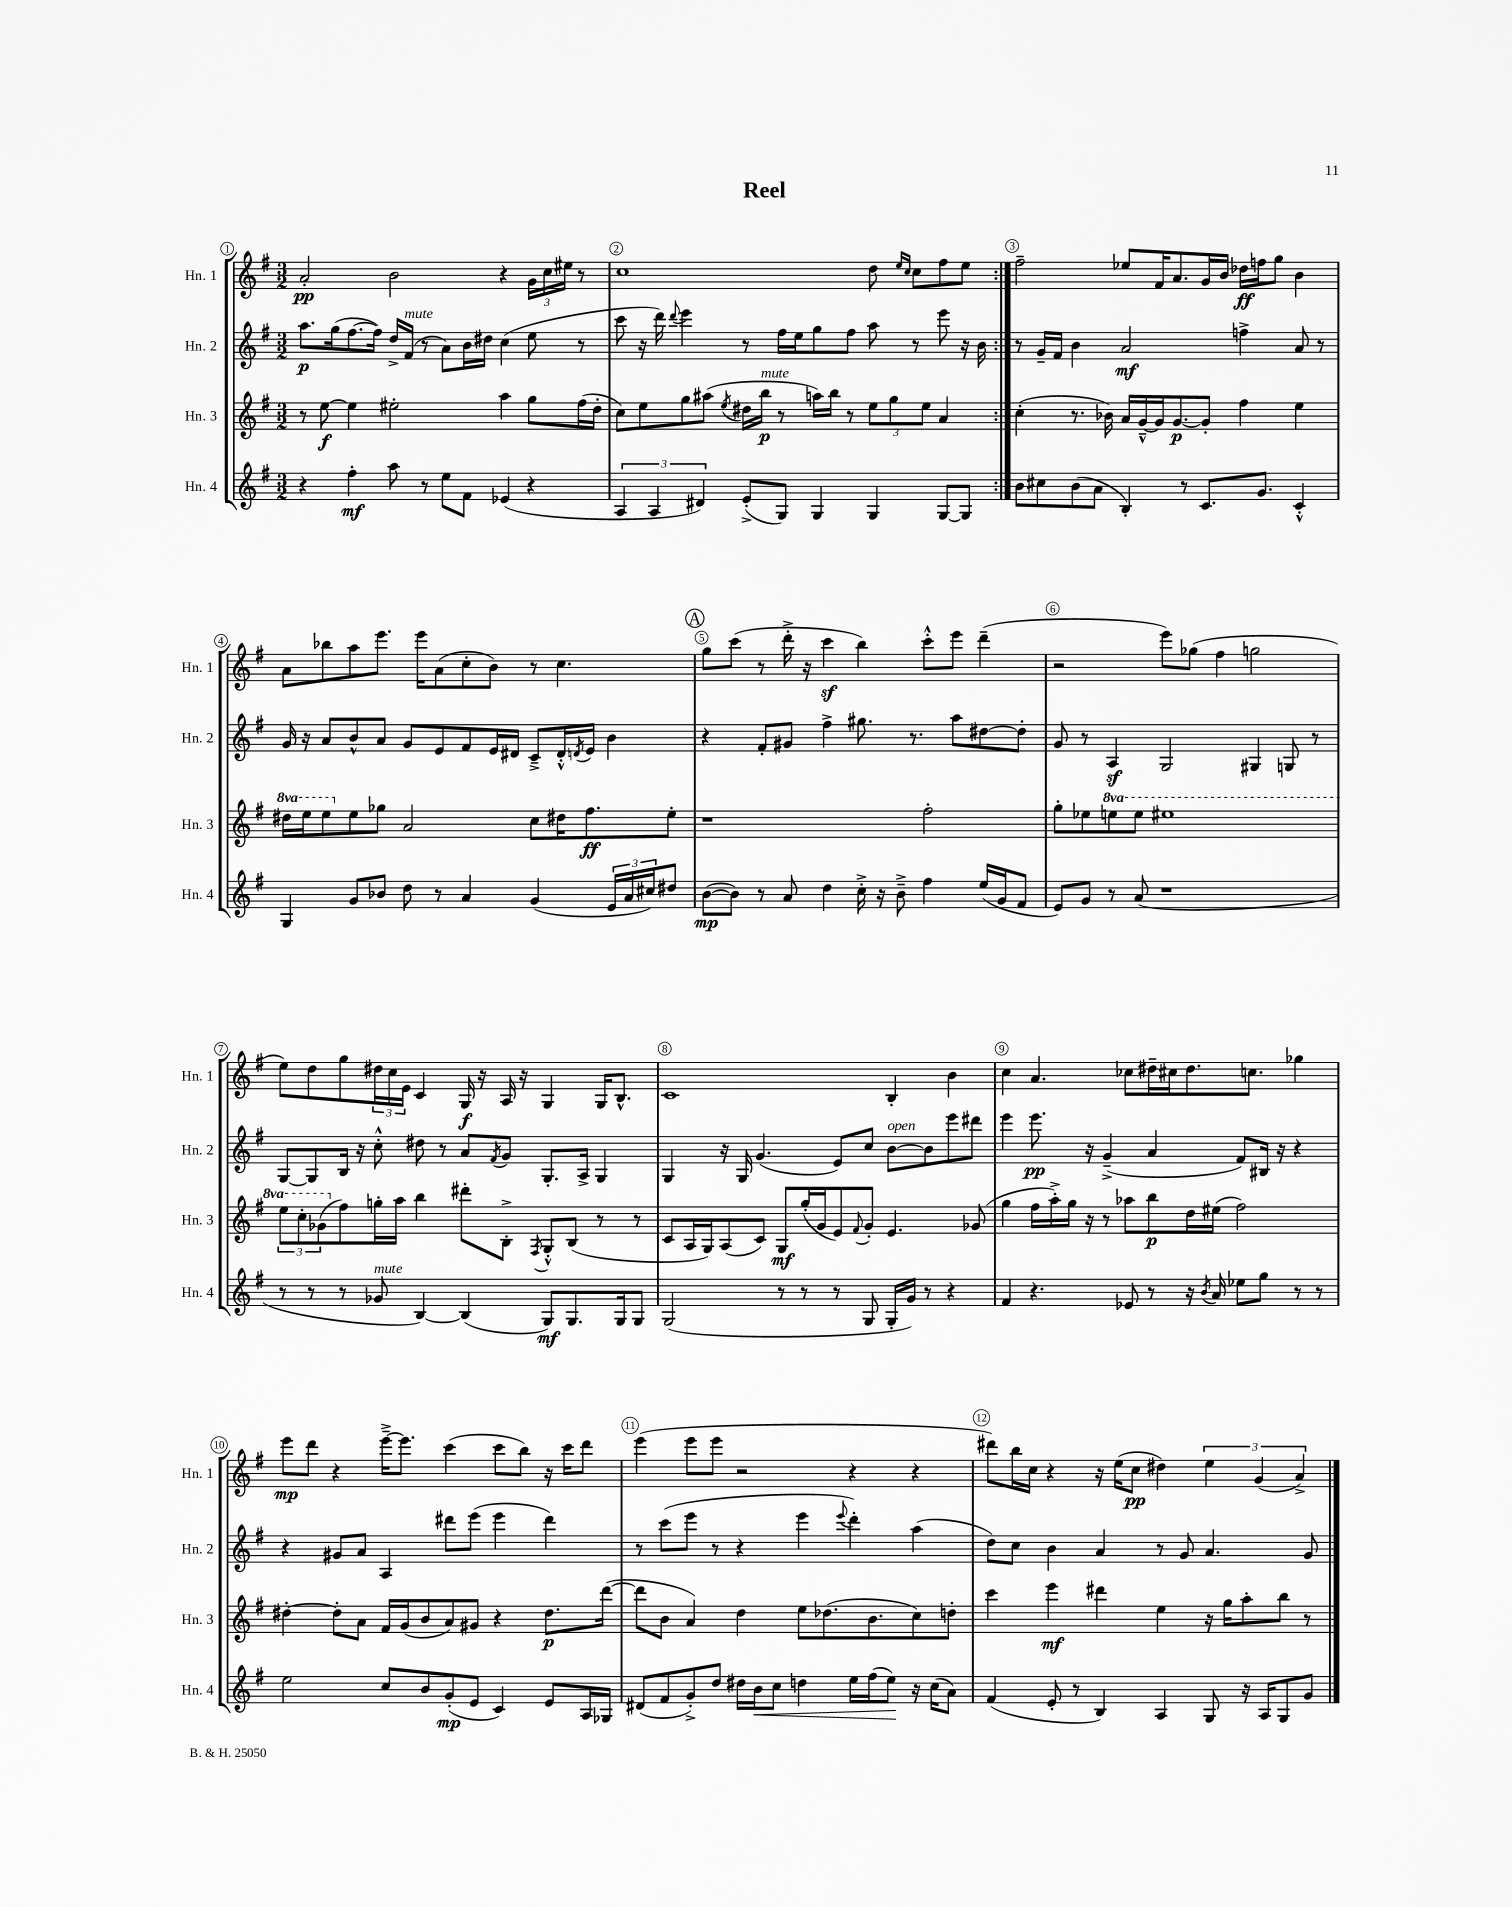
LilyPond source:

\header { title = "Reel" }
<<
\new StaffGroup <<
\new Staff = "s0" \with { instrumentName = "Hn. 1" shortInstrumentName = "Hn. 1" } {
    \clef treble \key g \major \numericTimeSignature \time 3/2
    \repeat volta 2 { a'2-.\pp b'2 r4 \tuplet 3/2 { g'16 c''16 eis''16 } r8 |
    c''1 d''8 \grace { e''16 c''16 } c''8 fis''8 e''8 | }
    fis''2-- ees''8 fis'16 a'8. g'16 b'16 des''16\ff f''16 g''8 b'4 |
    a'8 bes''8 a''8 e'''8. e'''16 a'8( c''8-. b'8) r8 c''4. |
    \mark \markup { \circle "A" } g''8 c'''8( r8 d'''16-.-> r16 c'''4\sf b''4) c'''8-.-^ e'''8 d'''4--( |
    r2 e'''8) ges''8( fis''4 g''2 |
    e''8) d''8 g''8 \tuplet 3/2 { dis''16 c''16 e'16 } c'4 g16\f r16 a16 r16 g4 g16 b8.-^ |
    c'1 b4-. b'4 |
    c''4 a'4. ces''8 dis''16-- cis''16 dis''8. c''8. ges''4 |
    e'''8\mp d'''8 r4 e'''16~---> e'''8. c'''4( c'''8 b''8) r16 c'''16 d'''8 |
    e'''4( e'''8 e'''8 r2 r4 r4 |
    dis'''8) b''16 c''16 r4 r16 e''16( c''8\pp dis''4) \tuplet 3/2 { e''4 g'4( a'4->) } \bar "|." |
}
\new Staff = "s1" \with { instrumentName = "Hn. 2" shortInstrumentName = "Hn. 2" } {
    \clef treble \key g \major \numericTimeSignature \time 3/2
    \repeat volta 2 { a''8.\p g''16( fis''8.~ fis''16) d''16-> fis'16^\markup { \italic "mute" }( r8 a'8) b'16 dis''16 c''4( e''8 r8 |
    c'''8 r16 d'''16) \appoggiatura { d'''8 } e'''4 r8 fis''16 e''16 g''8 fis''8 a''8 r8 e'''8 r16 b'16 | }
    r8 g'16-- fis'16 b'4 a'2\mf f''4-> a'8 r8 |
    g'16 r16 a'8 b'8-^ a'8 g'8 e'8 fis'8 e'16 dis'16 c'8---> dis'16-.-^ \acciaccatura { d'8 } e'16 b'4 |
    \mark \markup { \circle "A" } r4 fis'8-. gis'8 fis''4-> gis''8. r8. a''8 dis''8~ dis''8-. |
    g'8 r8 a4\sf g2 gis4 g8 r8 |
    g8~ g8 b16 r16 c''8-.-^ dis''8 r8 a'8 \acciaccatura { fis'8 } g'8 g8.-. a16-> g4 |
    g4 r16 g16 g'4.( e'8) c''8 b'8~^\markup { \italic "open" } b'8 e'''8 dis'''8 |
    e'''4 e'''8.\pp r16 g'4--->( a'4 fis'8) bis16 r16 r4 |
    r4 gis'8 a'8 a4 dis'''8 e'''8( e'''4 dis'''4) |
    r8 c'''8( e'''8 r8 r4 e'''4 \appoggiatura { e'''8 } d'''4-.) a''4( |
    d''8) c''8 b'4 a'4 r8 g'8 a'4. g'8 \bar "|." |
}
\new Staff = "s2" \with { instrumentName = "Hn. 3" shortInstrumentName = "Hn. 3" } {
    \clef treble \key g \major \numericTimeSignature \time 3/2 \set Staff.ottavationMarkups = #ottavation-simple-ordinals
    \repeat volta 2 { r8 e''8~\f e''4 eis''2-. a''4 g''8 fis''16( d''16-. |
    c''8) e''8 g''8 ais''8( \acciaccatura { e''8 } dis''16 b''16\p^\markup { \italic "mute" } r8 a''16) b''16 r8 \tuplet 3/2 { e''8 g''8 e''8 } a'4 | }
    c''4-.( r8. bes'16) a'16 g'16~---^ g'16 g'8.~\p g'8-. fis''4 e''4 |
    \ottava #1 dis'''16 e'''16 e'''8 \ottava #0 e''8 ges''8 a'2 c''8 dis''16 fis''8.\ff e''8-. |
    \mark \markup { \circle "A" } r1 fis''2-. |
    g''8-. ees''8 \ottava #1 e'''!8 e'''8 eis'''1 |
    \tuplet 3/2 { e'''8 c'''8-. ges''8( \ottava #0 } fis''8) g''16-. a''16 b''4 dis'''8-. b8-.-> \acciaccatura { fis8 } g8-.-^ b8( r8 r8 |
    c'8 a16 g16) a8( c'8) g8\mf g''16-.( g'16 e'8) \appoggiatura { fis'8 } g'8-. e'4. ges'8( |
    g''4 fis''16 a''16-.->) g''16 r16 r8 aes''8 b''8\p d''16 eis''16( fis''2) |
    dis''4~-. dis''8-. a'8 fis'16 g'16( b'8 a'8) gis'8 r4 dis''8.\p d'''16~( |
    d'''8 b'8 a'4) d''4 e''8 des''8.( b'8. c''8) d''8-. |
    c'''4 e'''4\mf dis'''4 e''4 r16 g''16 a''8-. b''8 r8 \bar "|." |
}
\new Staff = "s3" \with { instrumentName = "Hn. 4" shortInstrumentName = "Hn. 4" } {
    \clef treble \key g \major \numericTimeSignature \time 3/2
    \repeat volta 2 { r4 fis''4-.\mf a''8 r8 e''8 fis'8 ees'4( r4 |
    \tuplet 3/2 { a4 a4 dis'4) } e'8-.->( g8) g4 g4 g8~ g8 | }
    b'8 cis''8 b'8( a'8 b4-.) r8 c'8. g'8. c'4-.-^ |
    g4 g'8 bes'8 d''8 r8 a'4 g'4( \tuplet 3/2 { e'16 a'16 cis''16) } dis''8 |
    \mark \markup { \circle "A" } b'8~\mp( b'8) r8 a'8 d''4 c''16-.-> r16 b'8---> fis''4 e''16( g'16 fis'8 |
    e'8) g'8 r8 a'8( r1 |
    r8 r8 r8 ges'8^\markup { \italic "mute" } b4~) b4( g8\mf) g8. g16 g8 |
    g2( r8 r8 r8 g8 g16-. g'16) r8 r4 |
    fis'4 r4. ees'8 r8 r16 \acciaccatura { b'8 } a'16 ees''8 g''8 r8 r8 |
    e''2 c''8 b'8 g'8-.\mp( e'8 c'4) e'8 a16 ges16 |
    dis'8( fis'8 g'8-.->) d''8 dis''16 b'16\< c''8 d''4 e''16 fis''16( e''8\!) r16 c''16( a'8) |
    fis'4( e'8-. r8 b4) a4 g8 r16 a16 g8 g'8 \bar "|." |
}
>>
>>
\layout { \context { \Score \override BarNumber.break-visibility = ##(#f #t #t) barNumberVisibility = #all-bar-numbers-visible \override BarNumber.stencil = #(make-stencil-circler 0.1 0.3 ly:text-interface::print) } }
